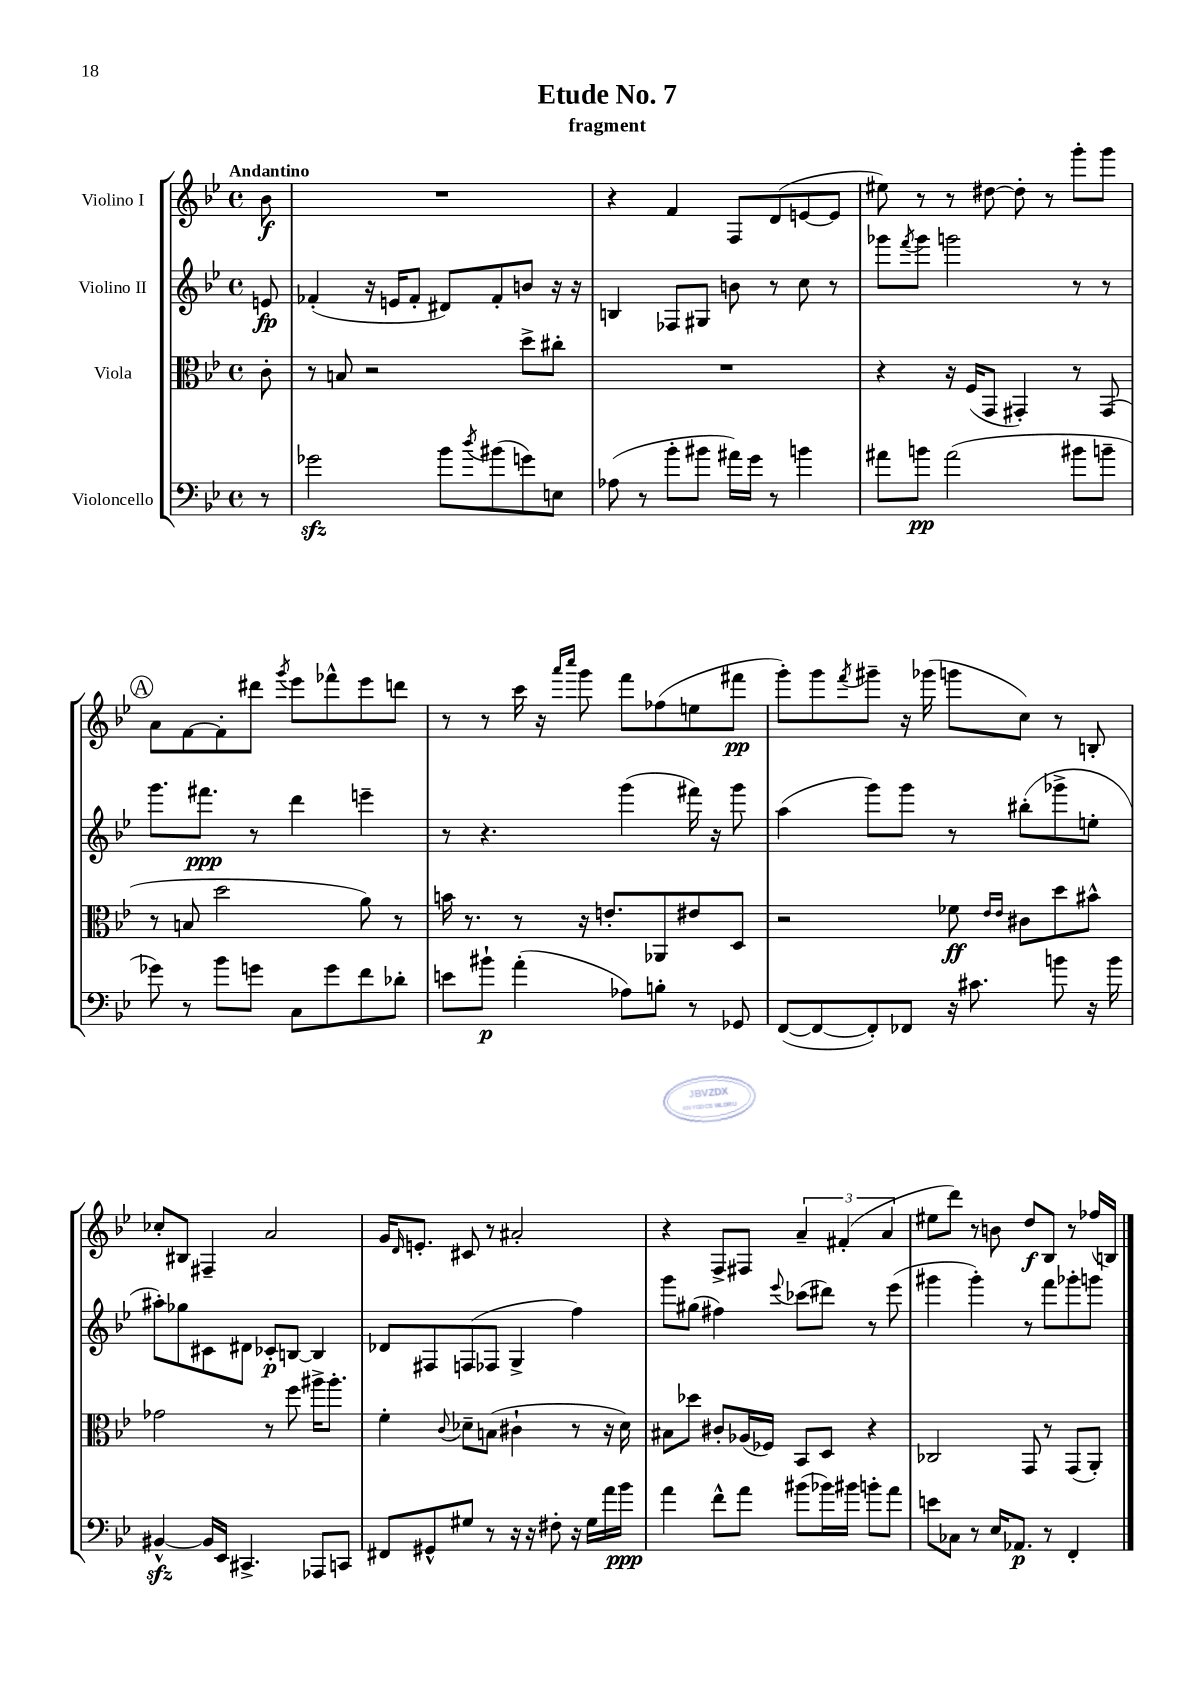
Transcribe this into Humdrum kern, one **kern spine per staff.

**kern	**kern	**kern	**kern
*staff4	*staff3	*staff2	*staff1
*clefF4	*clefC3	*clefG2	*clefG2
*k[b-e-]	*k[b-e-]	*k[b-e-]	*k[b-e-]
*M4/4	*M4/4	*M4/4	*M4/4
*met(c)	*met(c)	*met(c)	*met(c)
8r	8c'	8e	8b-
=	=	=	=
2g-	8r	(4f-'	1r
.	8B	.	.
.	2r	16r	.
.	.	16e	.
.	.	8f-'	.
8b-	.	8d#)	.
8qdd	.	.	.
(8b#	.	8f-'	.
8g)	8dd^	8b	.
8E	8cc#'	16r	.
.	.	16r	.
=	=	=	=
(8A-	1r	4B	4r
8r	.	.	.
8b-'	.	8F-	4f
8b#	.	8G#	.
16a#)	.	8b	8F
16g	.	.	.
8r	.	8r	(8d
4b	.	8cc	[8e
.	.	8r	8e]
=	=	=	=
8a#	4r	8ggg-	8ee#)
.	.	8qfff	.
8b	.	8ggg-	8r
(2a#	16r	2ggg	8r
.	(16F	.	.
.	8GG	.	[8dd#
.	4GG#')	.	8dd#']
.	.	.	8r
8b#	8r	8r	8ggg'
8b~	(8GG#	8r	8ggg
=	=	=	=
8g-)	8r	8.ggg	8a
8r	8B	.	[8f
.	.	8.fff#	.
8b-	2dd	.	8f']
8g	.	8r	8ddd#
.	.	.	8qggg
8C	.	4ddd	8eee-
8g	.	.	8fff-^^
8f	8a)	4eee~	8eee-
8d-'	8r	.	8ddd
=	=	=	=
8e	16b	8r	8r
.	8.r	.	.
8b#`	.	4.r	8r
(4a'	8r	.	16ccc
.	.	.	16r
.	.	.	16qqaaa
.	.	.	16qqcccc
.	16r	.	8ggg
.	8.e'	.	.
8A-)	.	(4ggg	8fff
8B'	8AA-	.	(8ff-
8r	8e#	16fff#)	8ee
.	.	16r	.
8GG-	8D	8ggg	8fff#
=	=	=	=
([8FF	2r	(4aa	8ggg')
8FF_	.	.	8ggg
.	.	.	8qfff
8FF'])	.	8ggg)	8ggg#~
8FF-	.	8ggg	16r
.	.	.	(16ggg-
16r	8f-	8r	8ggg
8.c#	.	.	.
.	16qqe-	.	.
.	16qqe-	.	.
.	8c#	(8bb#'	8cc)
8b	8dd	8ggg-^	8r
16r	8b#^^	8ee'	8B'
16b	.	.	.
=	=	=	=
[4BB#^^	2g-	8aa#')	8cc-'
.	.	8gg-	8B#
16BB#]	.	8c#	4F#~
16EE-	.	.	.
4.CC#^	.	8d#	.
.	8r	8c-'	2a
.	8ff	[8B	.
8AAA-	16aa#^	4B]	.
.	8.aa#'	.	.
8CC	.	.	.
=	=	=	=
8FF#	4f'	8d-	16g
.	.	.	16qqd
.	.	.	8.e'
8GG#^^	.	8F#	.
.	8qqc	.	.
8G#	8d-~	(8F	8c#
8r	(8B	8F-	8r
16r	4c#`	4G^	2a#'
16r	.	.	.
8F#'	.	.	.
16r	8r	4ff)	.
16G#	.	.	.
16a	16r	.	.
16b-	16d-)	.	.
=	=	=	=
4a	8B#	8ggg	4r
.	8dd-	(8gg#	.
8f^^	8c#'	4ff#)	8F^
8a	(16A-	.	8F#
.	16F-)	.	.
.	.	8qqeee-	.
(8b#	8BB-	(8ccc-	6a~
16b-)	8D	8ddd#)	.
.	.	.	(6f#'
16b#	.	.	.
8b'	4r	8r	.
.	.	.	6a
8a	.	(8eee-	.
=	=	=	=
8e	2C-	4ggg#	8ee#
8C-	.	.	8ddd)
8r	.	4ggg#')	8r
16E-	.	.	8b
8.AA-	.	.	.
.	8GG	8r	8dd
8r	8r	8fff	8B-
4FF'	(8GG	8ggg-'	8r
.	8AA')	8ggg	(16ff-
.	.	.	16B)
==	==	==	==
*-	*-	*-	*-
